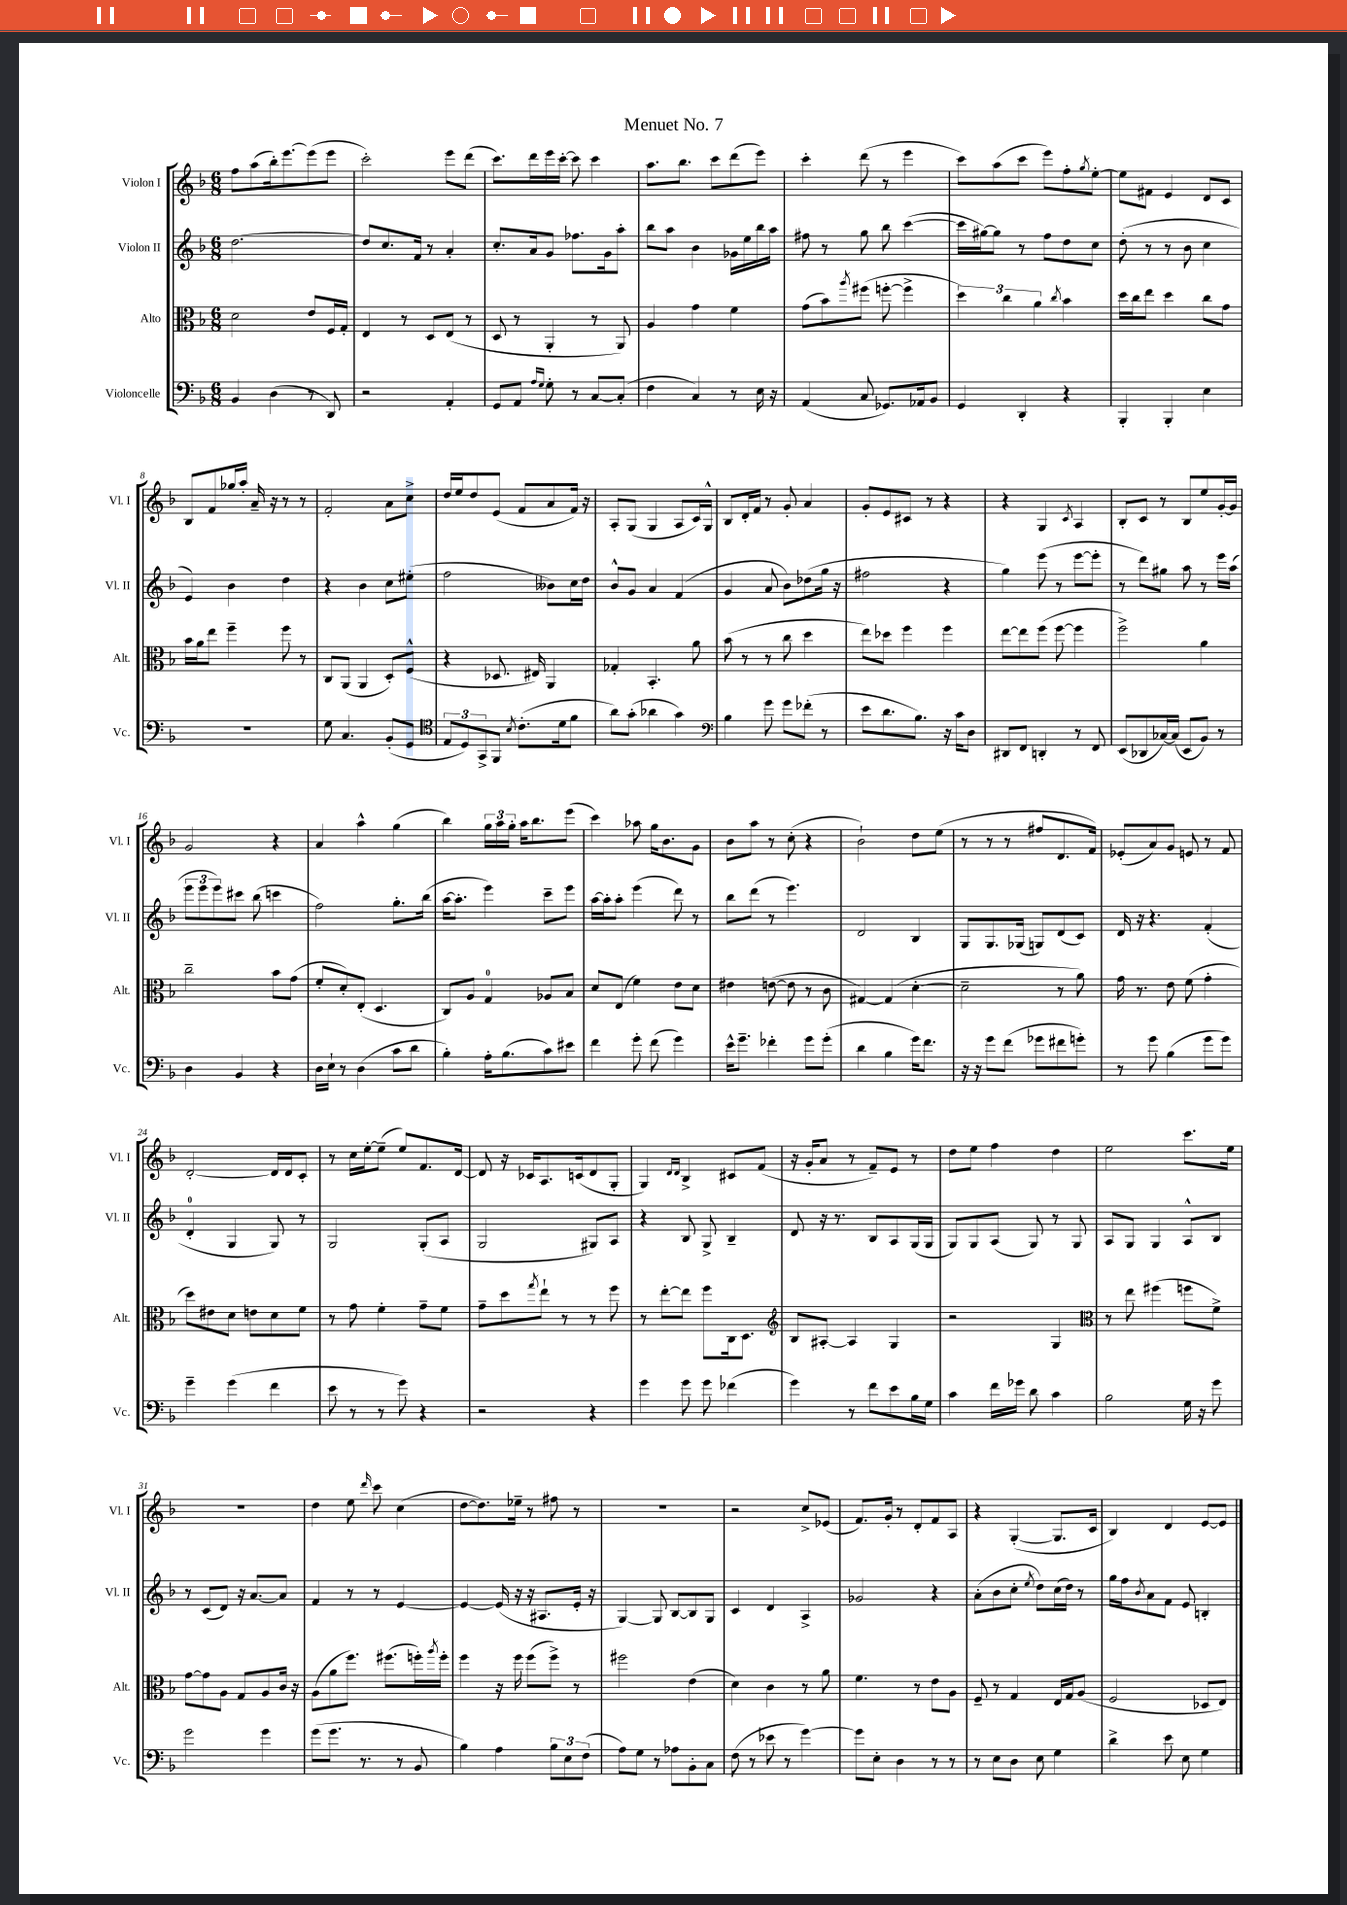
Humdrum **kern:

**kern	**kern	**kern	**kern
*staff4	*staff3	*staff2	*staff1
*clefF4	*clefC3	*clefG2	*clefG2
*k[b-]	*k[b-]	*k[b-]	*k[b-]
*M6/8	*M6/8	*M6/8	*M6/8
4BB-	2d	[2.dd	8ff
.	.	.	(8aa
(4D	.	.	16bb-')
.	.	.	[8.eee
8r	8e	.	(8eee]
8DD)	16F	.	8eee
.	16G'	.	.
=	=	=	=
2r	4E	8dd]	2ccc')
.	.	8.cc	.
.	8r	.	.
.	.	16f	.
.	8D	8r	.
4AA'	(8E	4a'	8eee
.	8r	.	(8ddd
=	=	=	=
8GG	8D	8.cc'	8.ccc)
8AA	8r	.	.
.	.	16a	16ddd
16qqA	.	.	.
16qqG	.	.	.
8G'	4AA'	8g	16eee
.	.	.	[16ccc'
8r	.	8.ff-	8ccc]
[8C	8r	.	4ccc
.	.	16g	.
(8C']	8AA)	8aa'	.
=	=	=	=
4F	4A	8bb-	8.aa
.	.	8aa	.
.	.	.	8.bb-
4C)	4g	4b-	.
.	.	.	8ccc
8r	4f	16g-	(8ddd
.	.	16ee	.
16E	.	16bb-	8eee)
16r	.	16aa	.
=	=	=	=
(4AA	(8g	8ff#	4ccc'
.	8b-)	8r	.
.	8qaa	.	.
8C	(8ff#	8gg	(8ddd
8.GG-)	[8ff'	8bb-	8r
.	4ff^]	([4ccc	4eee
16AA-	.	.	.
8BB-	.	.	.
=	=	=	=
4GG	6dd)	16ccc]	8ccc)
.	.	[16gg#)	.
.	.	8gg#]	(8aa
.	6cc	.	.
4DD'	.	8r	8ccc
.	6a	.	.
.	.	8ff	8eee)
.	8qcc	.	.
4r	4b-	8dd	8ff'
.	.	.	8qgg
.	.	8cc	[8ee'
=	=	=	=
4BBB-'	16dd	(8dd'	8ee]
.	16cc	.	.
.	8ee	8r	8f#
4BBB-'	4dd	8r	4e
.	.	8b-	.
4E	8cc	4cc	8d
.	8g	.	8c
=	=	=	=
2.r	16b-	4e)	8B-
.	16a	.	.
.	8ee	.	8f
.	4ff~	4b-	16gg-
.	.	.	16aa'
.	.	.	16a~
.	.	.	16r
.	8ff	4dd	8r
.	8r	.	8r
=	=	=	=
8G	8C	4r	2f'
4.C	(8AA	.	.
.	4AA	4b-	.
(8BB-'	8D')	8cc	8a
8GG	(8F^^	(8ee#'	8cc^
=	=	=	=
*clefC4	*	*	*
12E	4r	2ff	16dd
.	.	.	16ee
12D)	.	.	.
.	.	.	8dd
12GG^	.	.	.
8FF	8.D-	.	(8e
8qB-	.	.	.
(8.c'	.	.	8f
.	16E#)	.	.
.	4AA	8b--)	8a
16d	.	.	.
8f	.	16cc	16f)
.	.	16dd	16r
=	=	=	=
8a)	4G-'	8b-^^	8A'
(8g'	.	8g	(8G
4a-	4.BB-'	4a	4G
4g)	.	(4f	8A
.	8a	.	16c)
.	.	.	16G^^
=	=	=	=
*clefF4	*	*	*
4B-	(8b-	4g	8B-
.	8r	.	16d'
.	.	.	16f
8g	8r	8a	8r
8g	8cc	8b-)	8g'
(8f-'	4dd	(8dd-	4a
8r	.	16gg	.
.	.	16r	.
=	=	=	=
8e	8ee)	2ff#	8g'
8.d	8dd-	.	8e
.	4ff	.	8c#
8.B-)	.	.	.
.	.	.	8r
16r	4ff	4r	4r
16c	.	.	.
8D	.	.	.
=	=	=	=
8DD#	[8ee	4gg)	4r
8FF	8ee]	.	.
4DD'	(8ff	(8eee	4G
.	[8ff	8r	.
.	.	.	8qc
8r	4ff]	[8eee	4A
8FF	.	8eee']	.
=	=	=	=
(8EE	2ff^)	8r	8B-'
8DD-	.	8ddd)	8c
[16C-)	.	8gg#	8r
(16C-]	.	.	.
8EE	.	8aa	8B-
8BB-)	4a	8r	8ee
8r	.	16eee	[16g'
.	.	(16aa	16g]
=	=	=	=
4D	2cc~	12eee	2g
.	.	12eee	.
.	.	12eee)	.
4BB-	.	8ccc#	.
.	.	(8bb-	.
4r	8b-	4ccc	4r
.	(8g	.	.
=	=	=	=
16D	8f'	2ff)	4a
16E`	.	.	.
8r	8d')	.	.
(4D	(8E'	.	4aa^^
.	4.D	.	.
8c	.	8.gg'	(4gg
8d	.	.	.
.	.	(16bb-	.
=	=	=	=
4B-')	8C)	[16aa	4bb-)
.	.	8.aa']	.
.	8A	.	.
16A'	4G	4eee)	24gg
.	.	.	24aa
(8.B-	.	.	.
.	.	.	24gg'
.	.	.	16aa
.	.	.	8.bb-
8c)	8A-	8ccc~	.
8e#	8B-	8eee	(8eee
=	=	=	=
4f	8d	[16aa	4ccc)
.	.	16aa']	.
.	(8E	8aa'	.
8g'	4f)	(4eee	8aa-
(8f	.	.	16gg
.	.	.	8.b-
4g)	8e	8ddd)	.
.	8d	8r	8g
=	=	=	=
16e^^	4e#	8bb-	8b-
8.g~	.	.	.
.	.	(8ddd	8aa
4f-'	([8e	8r	8r
.	8e]	4.eee)	(8cc'
8g	8r	.	4r
(8g'	8c	.	.
=	=	=	=
4d	[4G#)	2d	2b-`)
4B-	(4G#]	.	.
16g)	[4d'	4B-	8dd
8.f	.	.	.
.	.	.	(8ee
=	=	=	=
16r	2d~]	8G	8r
16r	.	.	.
8g	.	8.G	8r
(8f	.	.	8r
.	.	(16G-	.
8g-	.	8G)	8ff#
8f#	8r	(8d	8.d
8g')	8a)	8c)	.
.	.	.	16f)
=	=	=	=
8r	16g	16d	(8e-'
.	8.r	16r	.
8g	.	4.r	8a)
(4B-	8e	.	8g
.	(8f	.	8e
8g	4g'	(4f'	8r
8g)	.	.	8f
=	=	=	=
4g~	8dd)	4d'	[2d'
.	8e#	.	.
(4g	8d	4G	.
.	8e	.	.
4f	8d	8G)	16d]
.	.	.	16d
.	8f	8r	8c'
=	=	=	=
8e	8r	2G	8r
8r	8g	.	16cc
.	.	.	[16ee'
8r	4f'	.	(8ee~]
8g)	.	.	8ee)
4r	8g~	(8G'	8.f
.	8f	8A	.
.	.	.	[16d
=	=	=	=
2r	8g~	2G	8d]
.	8dd	.	16r
.	.	.	16c-
.	8qgg	.	.
.	8ee`	.	8.A
.	8r	.	.
.	.	.	(16c
4r	8r	8G#)	8d
.	8ff	8A	8G'
=	=	=	=
4g	8r	4r	4G)
.	[8ee'	.	.
.	.	.	16qqd
.	.	.	16qqd
8g	8ee]	8B-	4B-^
8g	8ff	8G^	.
(4f-	16C	4B-~	8c#
.	8.D	.	.
.	.	.	(8f
=	=	=	=
*	*clefG2	*	*
4g)	8B-	8d	16r
.	.	.	16g'
.	[8A#'	16r	8a
.	.	8.r	.
8r	4A#]	.	8r
8f	.	8B-	8f~)
8e	4G	8A	8e
16B-	.	(16G	8r
16G	.	16G	.
=	=	=	=
4c	2r	8G)	8dd
.	.	8G	8ee
16f	.	(8A	4ff
16g-	.	.	.
8d	.	8G)	.
4c	4G	8r	4dd
.	.	8G	.
=	=	=	=
*	*clefC3	*	*
2B-	8r	8A	2ee
.	8ee	8G	.
.	(4ff#	4G	.
16G	8ff	8A^^	8.ccc
16r	.	.	.
8g	8f^)	8B-	.
.	.	.	16ee
=	=	=	=
2g	[8g	8r	2.r
.	8g]	(8c	.
.	8A	8d)	.
.	8G	16r	.
.	.	[8.a	.
4g	8A	.	.
.	16c	8a]	.
.	16r	.	.
=	=	=	=
(8g	(8A	4f	4dd
8.g	8a	.	.
.	8.ff)	8r	8ee
8.r	.	.	.
.	.	.	16qqddd
.	.	8r	8ccc
.	(8.ff#	.	.
8r	.	[4e	(4cc
8BB-	16ff')	.	.
.	8qaa	.	.
.	16ff'	.	.
=	=	=	=
4B-)	4ff	4e_	[8dd
.	.	.	8.dd])
4A	16r	(16e]	.
.	16ff	16r	16ee-~
.	(8ff	16r	8r
.	.	8.A#	.
12B-	8ff^)	.	8ff#
12E	.	.	.
.	8r	16e'	8r
(12F	.	.	.
.	.	16r	.
=	=	=	=
8A)	2ff#	[4G)	2.r
8G	.	.	.
8r	.	8G]	.
8A-	.	[8B-	.
8BB-'	(4e	8B-]	.
8C	.	8G	.
=	=	=	=
(8F	4d)	4c	2r
8r	.	.	.
8e-	4c	4d	.
8r	.	.	.
[4g)	8r	4A^	8cc^
.	8a	.	(8e-
=	=	=	=
8g]	4.f	2g-	8.f)
8E'	.	.	.
.	.	.	16g'
4D	.	.	8r
.	8r	.	8d'
8r	8e	4r	8f
8r	8A	.	8A
=	=	=	=
8r	8F~	(8a'	4r
8E	8r	8b-	.
8D	4G	8cc'	([4G'
.	.	8qee	.
8E	.	8dd)	.
4G	16E	(16cc	8.G]
.	16G	16dd)	.
.	(8A	8r	.
.	.	.	16c
=	=	=	=
4d^	2F	16gg	4B-)
.	.	16ff	.
.	.	8qb-	.
.	.	8a	.
8e	.	8f	4d
8E	.	8e	.
4G	8D-	4B'	[8e
.	8E)	.	8e]
==	==	==	==
*-	*-	*-	*-
